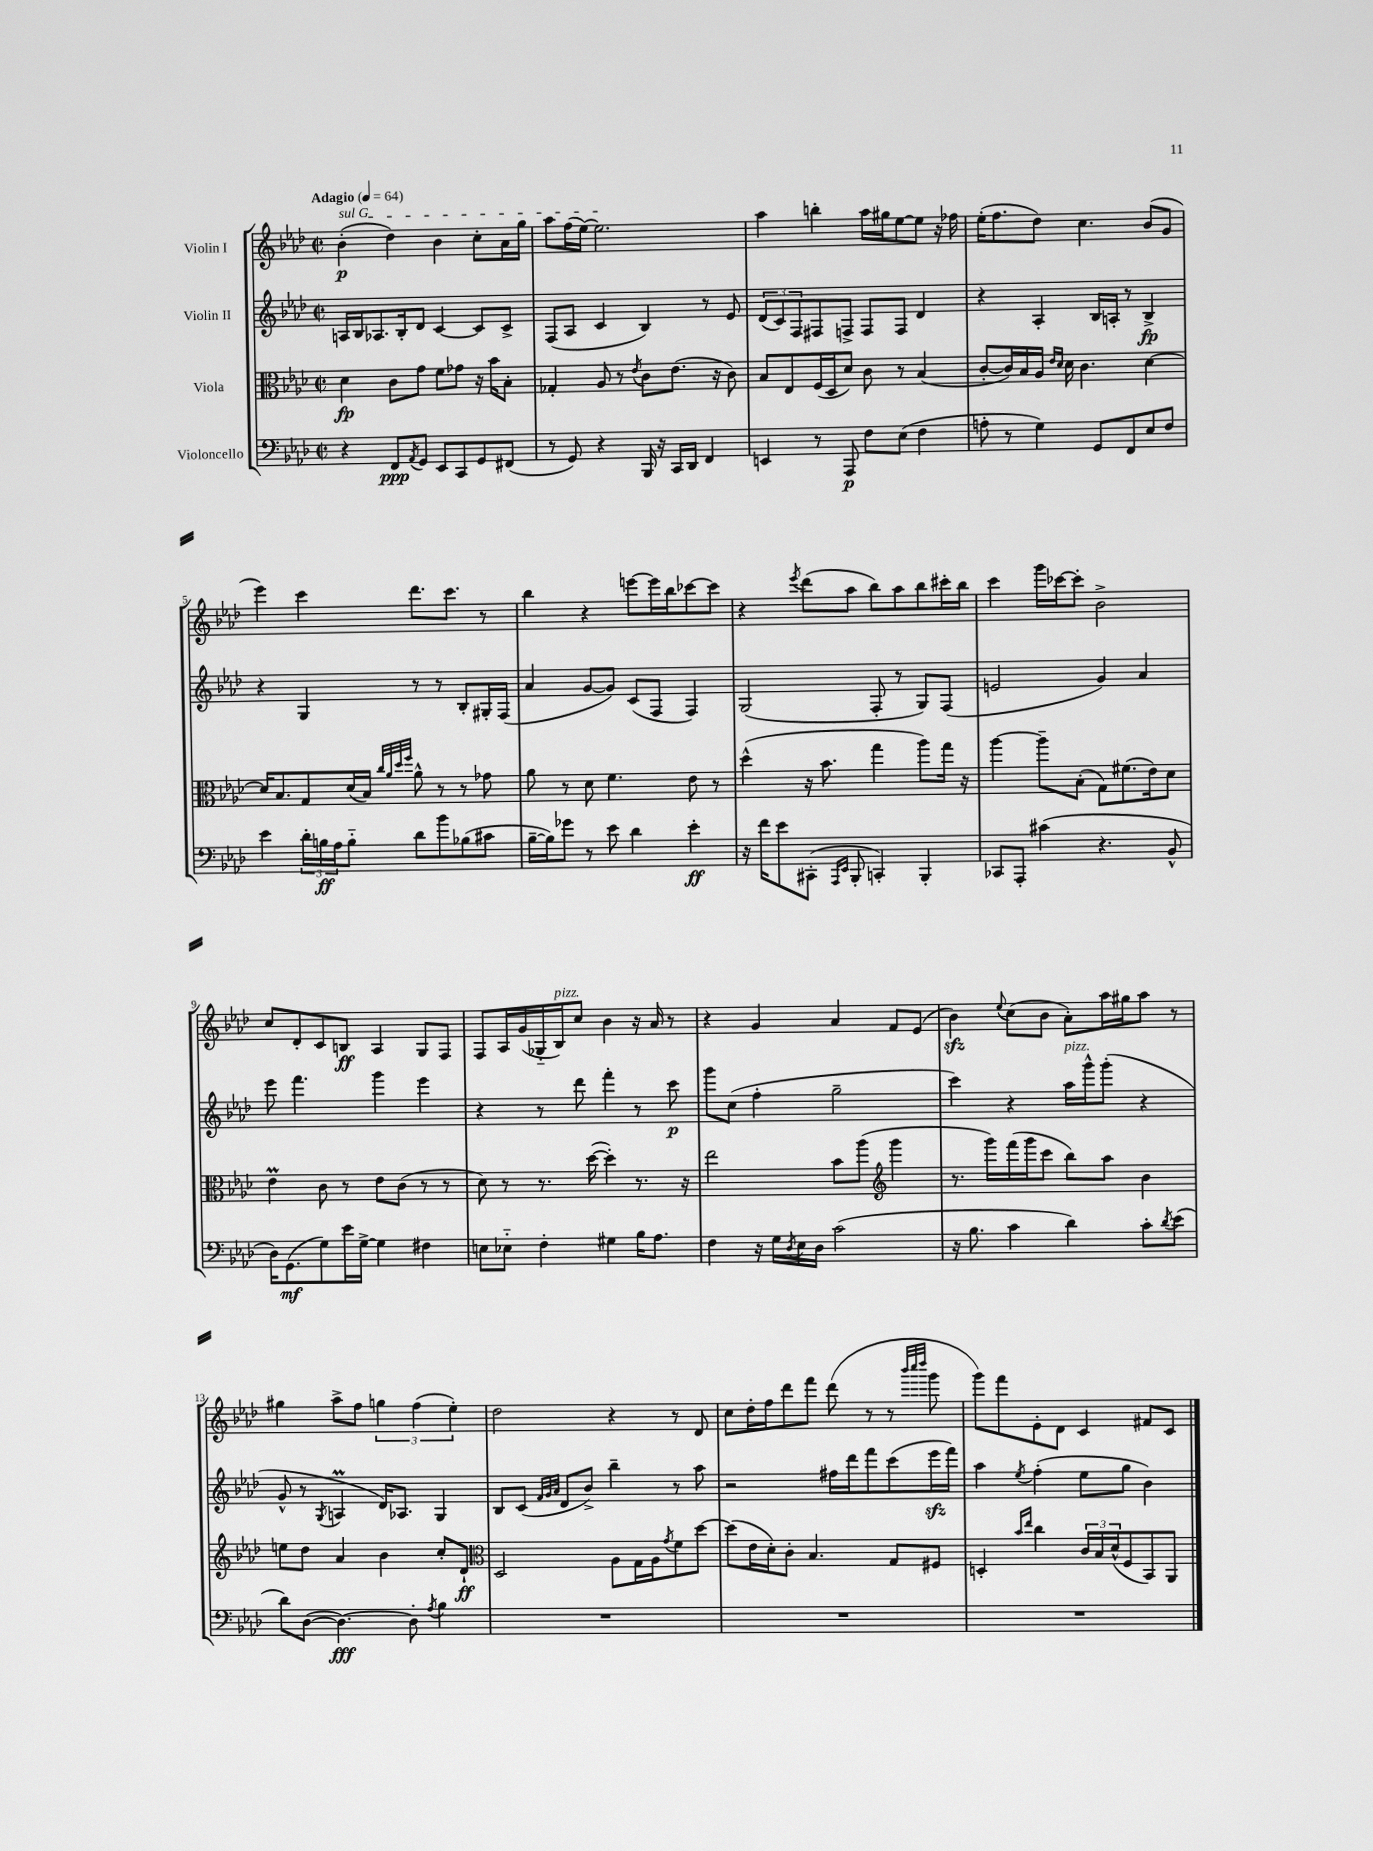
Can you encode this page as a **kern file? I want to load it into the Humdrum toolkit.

**kern	**kern	**kern	**kern
*staff4	*staff3	*staff2	*staff1
*clefF4	*clefC3	*clefG2	*clefG2
*k[b-e-a-d-]	*k[b-e-a-d-]	*k[b-e-a-d-]	*k[b-e-a-d-]
*M2/2	*M2/2	*M2/2	*M2/2
*met(c|)	*met(c|)	*met(c|)	*met(c|)
*MM64	*MM64	*MM64	*MM64
4r	4d-	16A	(4b-'
.	.	16B-	.
.	.	8.A-	.
8FF	8c	.	4dd-)
.	.	16B-'	.
8qAA-	.	.	.
8GG	8g	8d-	.
8EE-	8f	[4c	4b-
8CC	8g-	.	.
8GG	16r	8c]	8cc'
.	16b-	.	.
(8FF#	8B-'	8c^	16a-
.	.	.	16gg
=	=	=	=
8r	4G-'	(8F	8aa-
8GG)	.	8A-	(16ff
.	.	.	[16ee-)
4r	8A-	4c	2.ee-]
.	8r	.	.
.	8qe-	.	.
16BBB-	8c	4B-)	.
16r	.	.	.
16CC	(8.e-	.	.
16DD-	.	.	.
4FF	.	8r	.
.	16r	.	.
.	8c)	8e-	.
=	=	=	=
4EE	8B-	(12d-	4aa-
.	.	12c)	.
.	8E-	.	.
.	.	12F	.
8r	(16F	8F#	4bb'
.	16D-	.	.
8AAA-	8d-)	8F^	.
8F	8c	8F	16aa-
.	.	.	16gg#
(8E-	8r	8F	[8ee-
4F	(4B-	4d-	8ee-]
.	.	.	16r
.	.	.	16ff-
=	=	=	=
8A'	[8c'	4r	(16ee-'
.	.	.	8.ff
8r	16c])	.	.
.	16B-	.	.
4G)	16A-	4A-'	8dd-)
.	16qqe-	.	.
.	16qqd-	.	.
.	16d-	.	.
.	4.c	.	4.cc
8GG	.	16B-	.
.	.	16A'	.
8FF	.	8r	.
8E-	[4d-	4B-^	(8b-
8F	.	.	8g
=	=	=	=
4e-	16d-]	4r	4eee-)
.	8.B-	.	.
24d-'	8G	4G	4ccc
24B	.	.	.
24A-	.	.	.
8B'~	(16d-	.	.
.	16B-)	.	.
.	32qqcc	.	.
.	32qqa-	.	.
.	32qqdd-	.	.
.	32qqff	.	.
8d-	8a-^^	8r	8.ddd-
8b-	8r	8r	.
.	.	.	8.ccc
(8B-	8r	8B-'	.
8c#	8g-	16G#'	8r
.	.	(16F	.
=	=	=	=
[16B-~	8a-	4a-	4bb-
16B-])	.	.	.
8g-	8r	.	.
8r	8d-	[8g	4r
8e-	4.f	8g])	.
4d-	.	(8c	[8eee
.	.	8F	16eee]
.	.	.	16bb-
4e-'	8e-	4F)	[8ccc-
.	8r	.	8ccc-]
=	=	=	=
16r	(4dd-^^	(2G	4r
16f	.	.	.
8e-	.	.	.
.	.	.	8qeee-
(8CC#'	16r	.	(8ddd-
.	8.b-	.	.
16qqAAA-	.	.	.
16qqEE-	.	.	.
8BBB-'	.	.	8aa-
4CC')	4gg	8F'	8bb-)
.	.	8r	8aa-
4BBB-'	8aa-)	8G)	8bb-
.	16gg	(8F	16ccc#'
.	16r	.	16bb-
=	=	=	=
8CC-	[4aa-	2e	4ccc
8AAA-'	.	.	.
(4c#	8aa-~]	.	16ggg
.	.	.	[16ccc-
.	(8B-'	.	8ccc-']
4.r	8G)	4g)	2b-^
.	(8.f#	.	.
.	.	4a-	.
.	16e-)	.	.
8BB-^^	8d-	.	.
=	=	=	=
16D-)	4e-	8eee-	8cc
(8.GG	.	.	.
.	.	4.fff	8d-'
8G)	8c	.	8c
16e-	8r	.	8B
[16G^	.	.	.
4G]	8e-	4ggg	4A-
.	(8c	.	.
4F#	8r	4eee-	8G
.	8r	.	8F
=	=	=	=
8E	8d-)	4r	8F
8E-'~	8r	.	16A-
.	.	.	(16g
4F'	8.r	8r	16G-'~
.	.	.	16B-)
.	.	8ddd-	8cc
.	([16dd-	.	.
4G#	4dd-'])	4fff'	4b-
16B-	8.r	8r	16r
8.A-	.	.	16a-
.	.	8ccc	8r
.	16r	.	.
=	=	=	=
4F	2ee-	8ggg	4r
.	.	(8cc	.
16r	.	4ff'	4g
16G	.	.	.
8qD-	.	.	.
16E-	.	.	.
16D-	.	.	.
(2c	8b-	2gg~	4a-
.	(8aa-	.	.
*	*clefG2	*	*
.	4ggg	.	8f
.	.	.	(8e-
=	=	=	=
16r	8.r	4ccc)	4b-)
8.B-	.	.	.
.	16ggg)	.	.
.	.	.	8qqee-
4c	(16fff	4r	(8cc
.	16ggg	.	.
.	8ccc	.	8b-
4d-)	8bb-)	16aa-	8a-')
.	.	16ggg^^	.
.	8aa-	(8ggg'	16aa-
.	.	.	16gg#
8c'	4b-	4r	8aa-
8qd-	.	.	.
(8e-	.	.	8r
=	=	=	=
8d-)	8ee	8g^^	4gg#
([8D-	8dd-	8r	.
.	.	8qG	.
4.D-_)	4a-	4A	8aa-^
.	.	.	8ff
.	4b-	16d-)	6gg
.	.	8.A-	.
8D-']	.	.	.
.	.	.	(6ff
8qA-	.	.	.
4B-	8cc'	4G	.
.	.	.	6ee-')
.	8d-`	.	.
=	=	=	=
*	*clefC3	*	*
1r	2D-	8B-	2dd-
.	.	(8c	.
.	.	32qqf	.
.	.	32qqg	.
.	.	32qqa-	.
.	.	8d-	.
.	.	8b-^)	.
.	8A-	4bb-~	4r
.	16G	.	.
.	16A-	.	.
.	8qg	.	.
.	8f	8r	8r
.	[8dd-	8aa-	8d-
=	=	=	=
1r	(8dd-]	2r	8cc
.	16e-	.	16dd-'
.	16d-')	.	16ff
.	8c'	.	8ddd-
.	4.B-	.	8fff
.	.	16ff#	(8ddd-
.	.	16ddd-	.
.	.	8fff	8r
.	8G	(8ccc	8r
.	.	.	32qqbbb-
.	.	.	32qqcccc
.	.	.	32qqdddd-
.	8F#	16eee-	8ggg
.	.	16fff)	.
=	=	=	=
1r	4D'	4aa-	8ggg)
.	.	.	8fff
.	16qqb-	.	.
.	16qqee-	8qee-	.
.	4cc	(4ff'	8e-'
.	.	.	8d-
.	24c	8ee-	4c
.	24B-	.	.
.	(24d-^^	.	.
.	8F	8gg	.
.	8BB-)	4b-)	8f#
.	8AA-	.	8c
==	==	==	==
*-	*-	*-	*-
